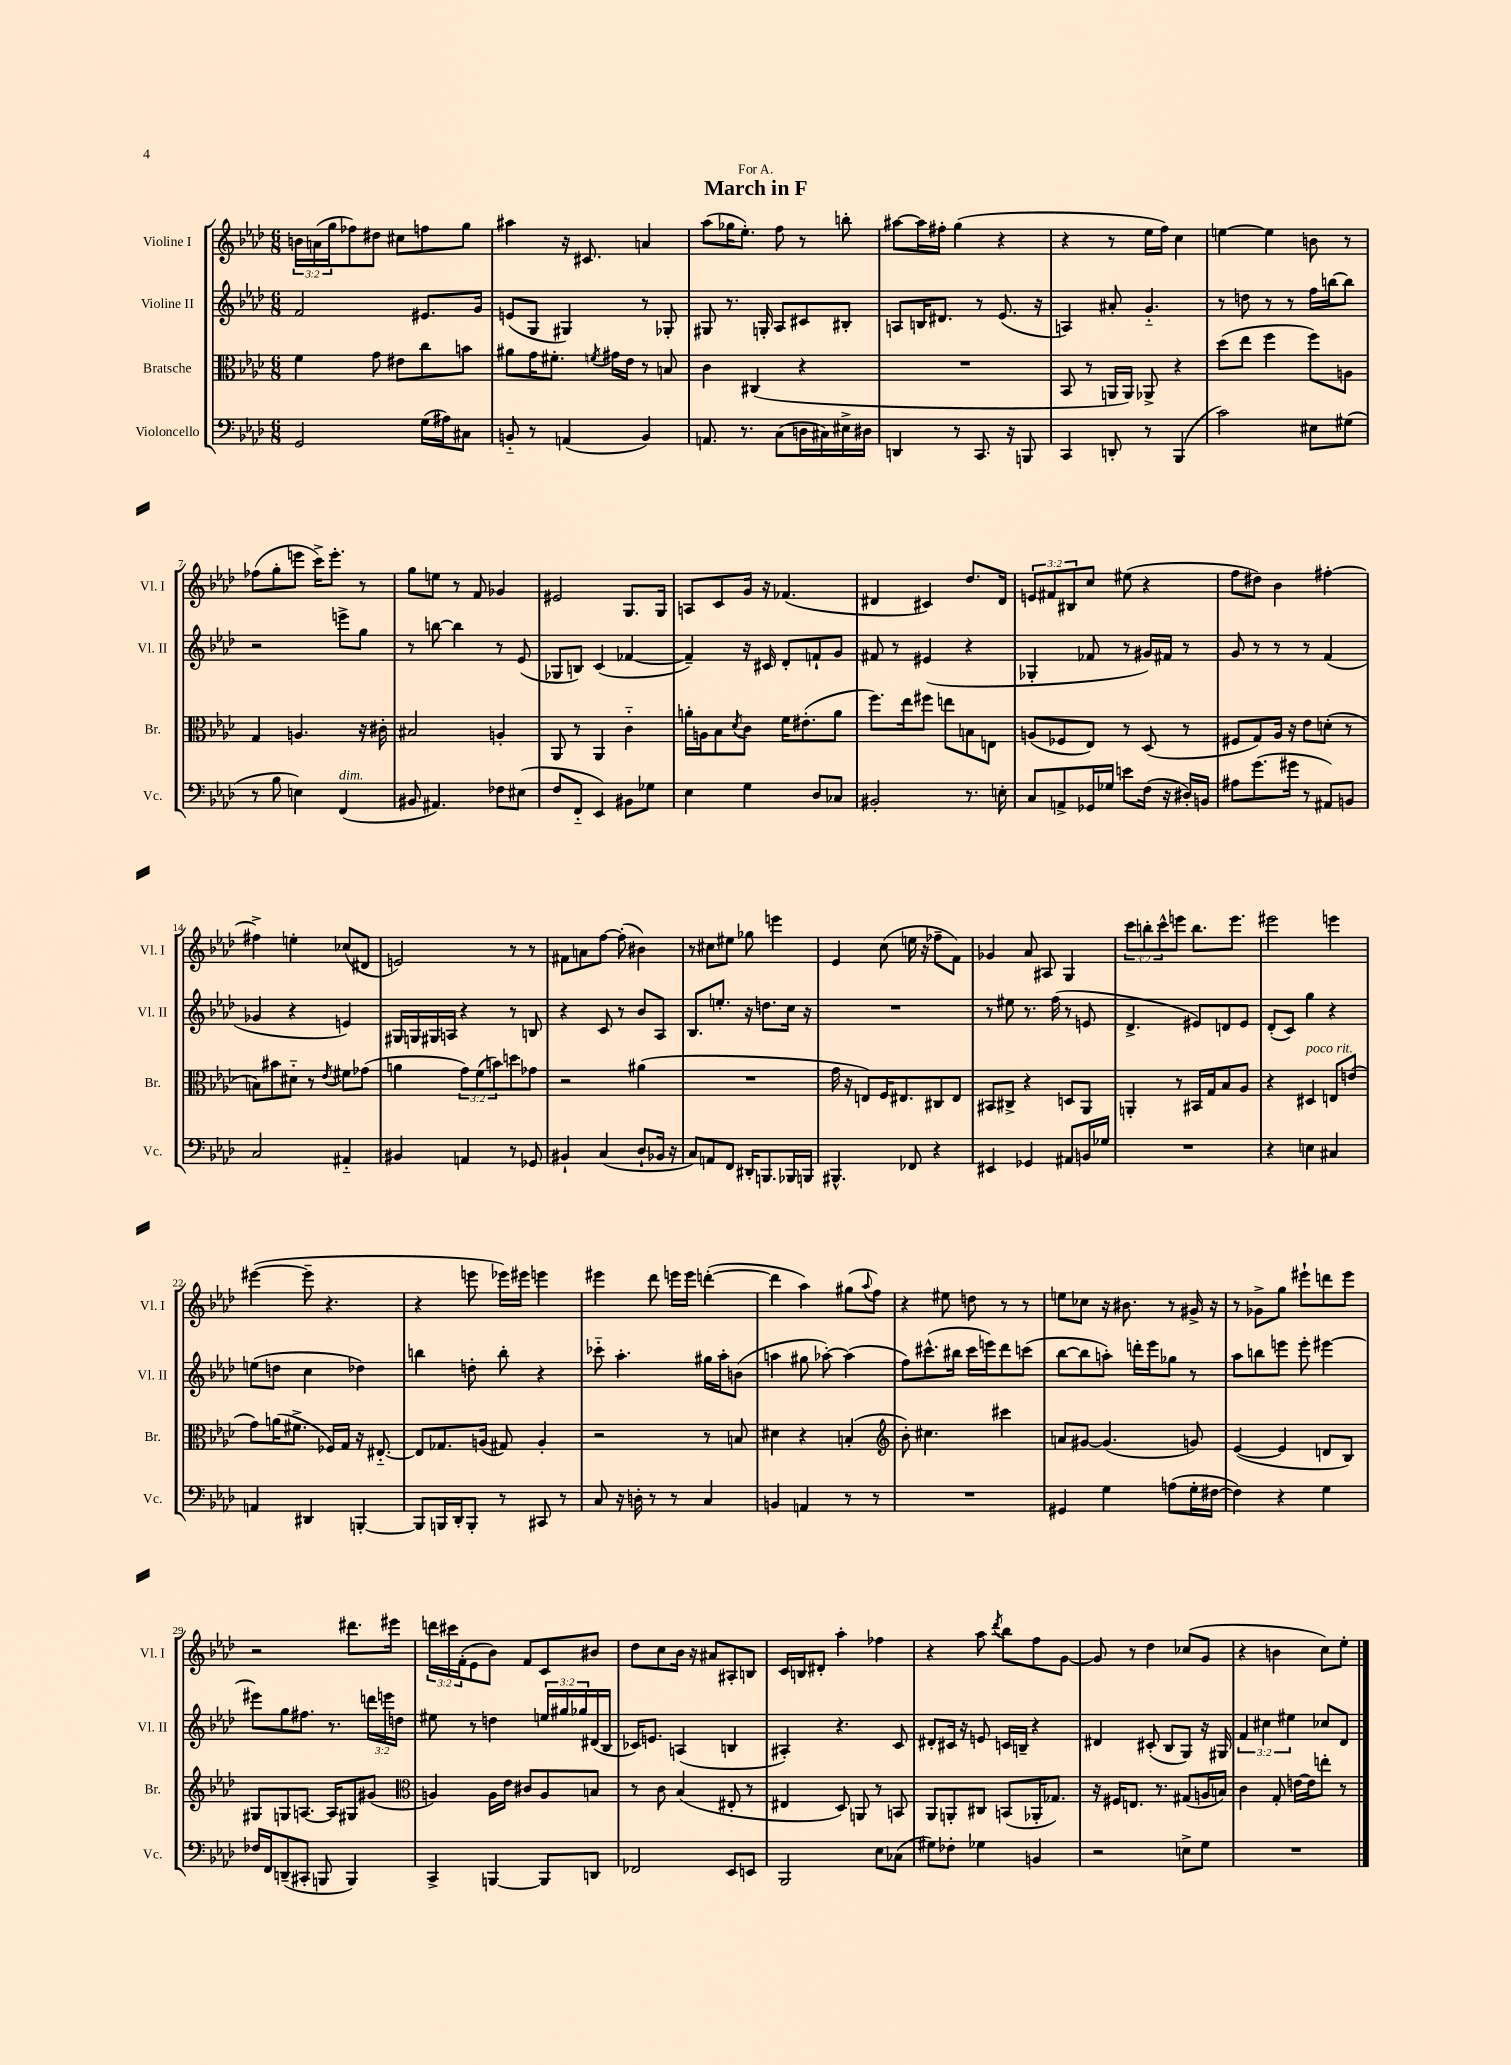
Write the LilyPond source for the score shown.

\header { title = "March in F" dedication = "For A." }
<<
\new StaffGroup <<
\new Staff = "s0" \with { instrumentName = "Violine I" shortInstrumentName = "Vl. I" } {
    \clef treble \key aes \major \numericTimeSignature \time 6/8 \override Staff.TupletNumber.text = #tuplet-number::calc-fraction-text
    \tuplet 3/2 { b'16 a'16( g''16 } fes''8) dis''8 cis''8 f''8 g''8 |
    ais''4 r16 cis'8. a'4 |
    aes''8( ges''16 ees''8.-.) f''8 r8 b''8-. |
    ais''8~ ais''16 fis''16-. g''4( r4 |
    r4 r8 ees''16 f''16) c''4 |
    e''4~ e''4 b'8 r8 |
    fes''8( g''8-. e'''8 c'''16->) e'''8.-. r8 |
    g''8 e''8 r8 f'8 ges'4 |
    eis'2 g8. g16 |
    a8 c'8 g'16 r16 fes'4.( |
    dis'4 cis'4) des''8. dis'16 |
    \tuplet 3/2 { e'8 fis'8 bis8 } c''8 eis''8( r4 |
    f''8 dis''8) bes'4 fis''4~-. |
    fis''4-> e''4-. ces''8( dis'8 |
    e'2) r8 r8 |
    fis'8 a'8 f''8~ f''8-.( bis'4) |
    r8 cis''8 eis''8 ges''8 e'''4 |
    ees'4 c''8( e''16 r16 fes''8-- f'8) |
    ges'4 aes'8 ais8 g4 |
    \tuplet 3/2 { c'''8 b''8-. c'''8-^ } e'''8 b''8. e'''8. |
    eis'''2 e'''4 |
    eis'''4~( eis'''8-- r4. |
    r4 e'''8 ees'''16) eis'''16 e'''4 |
    eis'''4 des'''8 e'''16 e'''16 d'''4~-.( |
    d'''4 aes''4) gis''8( \appoggiatura { aes''8 } f''8) |
    r4 eis''8 d''8 r8 r8 |
    e''8 ces''8 r16 bis'8. r8 gis'16-> r16 |
    r8 ges'8-> g''8 eis'''8-! d'''8 eis'''8 |
    r2 dis'''8. eis'''16 |
    \tuplet 3/2 { d'''16 cis'''16 f'16-.( } ees'8 bes'8) f'8 c'8 bis'8 |
    des''8 c''8 bes'16 r16 ais'8 ais8-. b8 |
    c'16 b16 dis'8-. aes''4-. fes''4 |
    r4 aes''8 \acciaccatura { des'''8 } bes''8 f''8 g'8~ |
    g'8 r8 des''4 ces''8( g'8 |
    r4 b'4 c''8) ees''8-. \bar "|." |
}
\new Staff = "s1" \with { instrumentName = "Violine II" shortInstrumentName = "Vl. II" } {
    \clef treble \key aes \major \numericTimeSignature \time 6/8 \override Staff.TupletNumber.text = #tuplet-number::calc-fraction-text
    f'2 eis'8. g'16 |
    e'8( g8 gis4) r8 ges8-. |
    gis8 r8. g16-. aes8 cis'8 bis8-. |
    a8 b16 dis'8. r8 ees'8.( r16 |
    a4) ais'8-. g'4.-_ |
    r8 d''8 r8 r8 f''16 b''16~ b''8 |
    r2 e'''8-> g''8 |
    r8 b''8~ b''4 r8 ees'8( |
    ges8 b8) c'4( fes'4~ |
    fes'4--) r16 cis'16 des'8-. f'8-! g'8 |
    fis'8 r8 eis'4( r4 |
    ges4-. fes'8 r8 gis'16) fis'16 r8 |
    g'8 r8 r8 r8 f'4( |
    ges'4 r4 e'4) |
    gis16 g16 gis16 a16 r4 r8 b8 |
    r4 c'8 r8 bes'8 aes8 |
    bes8. e''8.-. r16 d''8. c''16 r16 |
    R2. |
    r8 eis''8 r8. f''16( r8 e'8 |
    des'4.-> eis'8) d'8 eis'8 |
    des'8-.( c'8) g''4 r4 |
    e''8( d''8 c''4 des''4) |
    b''4 d''8-. b''8-. r4 |
    ces'''8-_ aes''4.-. gis''16 aes''16-. b'8( |
    a''4 gis''8 aes''8~-.) aes''4( |
    f''8) cis'''8.-^( bis''16 cis'''16 e'''16) des'''8 c'''8( |
    bes''8~ bes''8 a''8-.) d'''16-. ees'''16 ges''8 r8 |
    aes''8 b''8 e'''8 e'''8-. eis'''4~ |
    eis'''8 g''8 fis''8. r8. \tuplet 3/2 { d'''16 e'''16 d''16 } |
    eis''8 r8 d''4 \tuplet 3/2 { e''16 gis''16 ges''16 } dis'16( bes16 |
    ces'16) e'8. a4( b4 |
    ais4-.) r4. c'8 |
    dis'8-. cis'16 r16 e'8 c'16 b16-- r4 |
    dis'4 cis'8-.( bes8 g8) r16 gis16 |
    \tuplet 3/2 { f'4 cis''4 eis''4 } ces''8 des'8 \bar "|." |
}
\new Staff = "s2" \with { instrumentName = "Bratsche" shortInstrumentName = "Br." } {
    \clef alto \key aes \major \numericTimeSignature \time 6/8 \override Staff.TupletNumber.text = #tuplet-number::calc-fraction-text
    f'4 g'8 eis'8 c''8 b'8 |
    ais'8 g'16 fis'8.-. \acciaccatura { f'8 } gis'16 ees'16 r8 b8 |
    c'4 cis4( r4 |
    R2. |
    bes,8 r8 a,16 a,16) aes,8-> r4 |
    des''8( ees''8 f''4 f''8) a8 |
    g4 a4. r16 cis'16-. |
    bis2 a4-. |
    aes,8 r8 aes,4 c'4-_ |
    a'16-. a16 bes8 \acciaccatura { des'8 } c'8 f'16 eis'8.-.( a'8 |
    f''8.) ees''16 fis''8 e''8 b8 e8 |
    a8( fes8 ees8) r8 des8( r8 |
    fis8 g8) aes16 r16 ees'8 d'8-.( r8 |
    b8) bis'8 dis'8-_ r8 \acciaccatura { ees'8 } fis'8 ges'8( |
    a'4 \tuplet 3/2 { g'8) f'8( b'8) } d''8 ges'8 |
    r2 ais'4( |
    R2. |
    g'16 r16 e8) f16 eis8. cis8 eis8 |
    bis,8 cis8-> r4 d8 aes,8 |
    a,4-. r8 bis,16 g16 bes8 aes8 |
    r4 dis4^\markup { \italic "poco rit." } e8 e'8( |
    g'8) a'16( fis'8.-> fes16) g16 r16 eis8.~-_ |
    eis8 ges8. a16( gis8) a4-. |
    r2 r8 b8 |
    dis'4 r4 b4-.( |
    \clef treble bes'8-.) cis''4. cis'''4 |
    a'8 gis'8~ gis'4.( g'8) |
    ees'4~( ees'4 d'8 bes8) |
    gis8 g8 a8.~ a16 gis8 gis'8( |
    \clef alto a4) a16 ees'16 cis'8 a8 b8 |
    r8 c'8 bes4( eis8-. r8 |
    eis4 des8) a,8 r8 b,8 |
    aes,8 a,8-. cis8 b,8( aes,16-. ges8.) |
    r16 fis16 e8. r8. gis8( a16 b16) |
    c'4 g8-. e'16~ e'16 e''8-. r8 \bar "|." |
}
\new Staff = "s3" \with { instrumentName = "Violoncello" shortInstrumentName = "Vc." } {
    \clef bass \key aes \major \numericTimeSignature \time 6/8
    g,2 g16( ais16) cis8 |
    b,8-_ r8 a,4( b,4) |
    a,8. r8. c8( d16 cis16) eis16-> dis16 |
    d,4 r8 c,8. r16 b,,8 |
    c,4 d,8-. r8 bes,,4( |
    c'2) eis8 gis8( |
    r8 bes8 e4) f,4^\markup { \italic "dim." }( |
    bis,8 ais,4.) fes8 eis8( |
    f8 f,8-_ ees,4) bis,8 ges8 |
    ees4 g4 des8 ces8 |
    bis,2-. r8. e16-. |
    c8 a,8-> ges,16 ges16 e'8 f16( r16 dis16-.) b,16 |
    ais8 g'8.( gis'16 r8 ais,8) b,8 |
    c2 ais,4-_ |
    bis,4 a,4 r8 ges,8 |
    bis,4-! c4( des8-! bes,16 r16 |
    c8) a,8 f,8 dis,16-. b,,8. bes,,16 b,,16 |
    bis,,4.-^ fes,8 r4 |
    eis,4 ges,4 ais,8 b,16 ges16 |
    R2. |
    r4 e4 cis4 |
    a,4 dis,4 b,,4~-. |
    b,,8 b,,16 des,16-. b,,8-. r8 cis,8 r8 |
    c8 r16 d16-. r8 r8 c4 |
    b,4 a,4 r8 r8 |
    R2. |
    gis,4 g4 a8( g16-. fis16~ |
    fis4) r4 g4 |
    fes16 f,16 d,8--( cis,8-. b,,8 b,,4) |
    c,4-> b,,4~ b,,8 d,8 |
    fes,2 ees,8 e,8 |
    bes,,2 ees8 ces8( |
    gis8) fes8-. ges4 b,4 |
    r2 e8-> g8 |
    R2. \bar "|." |
}
>>
>>
